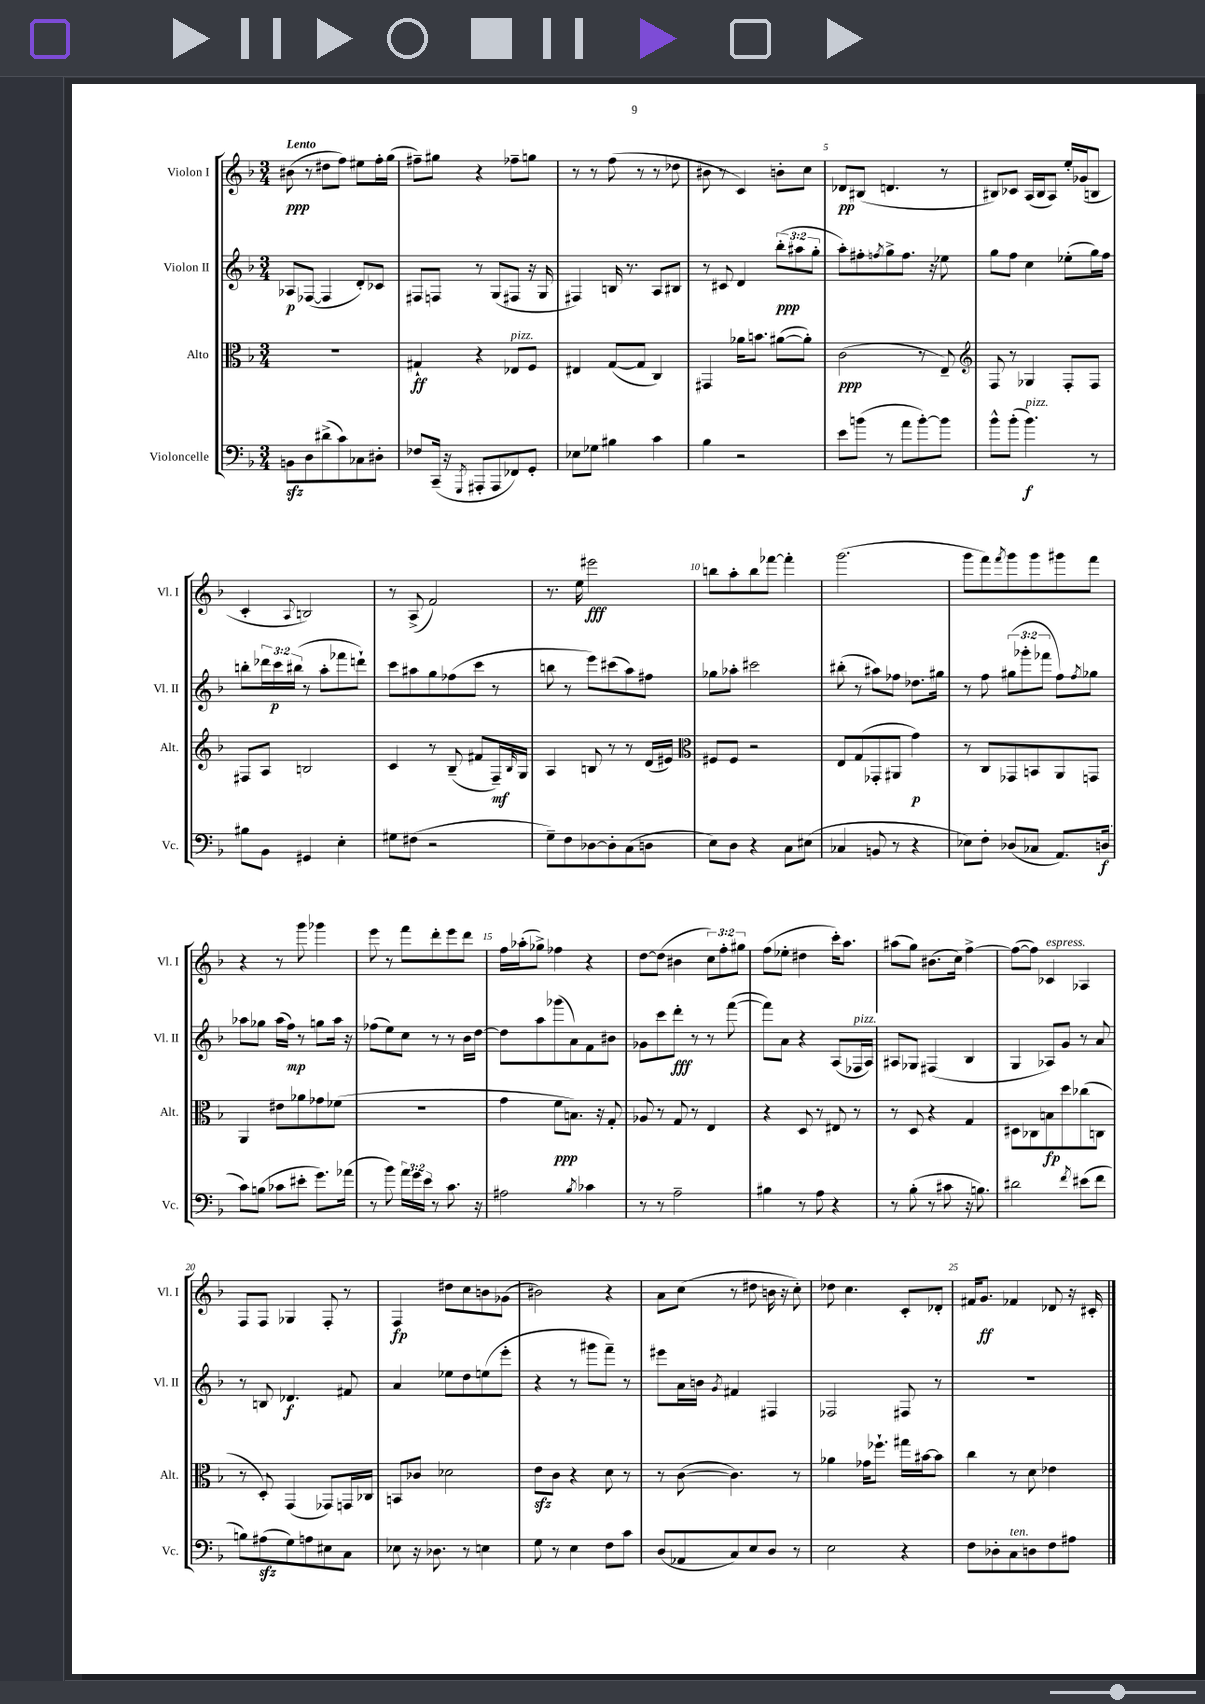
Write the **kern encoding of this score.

**kern	**kern	**kern	**kern
*staff4	*staff3	*staff2	*staff1
*clefF4	*clefC3	*clefG2	*clefG2
*k[b-]	*k[b-]	*k[b-]	*k[b-]
*M3/4	*M3/4	*M3/4	*M3/4
8BB	2.r	8A-	(8b#
8D	.	([8F-	8r
(8d#^	.	4F-]	8dd#
8c)	.	.	8ff)
8C-	.	8d')	8ee#
8D#'	.	8c-	16ff'
.	.	.	(16gg
=	=	=	=
8F-	4G#`	8F#	8ff#~)
(16CC~	.	8F	8gg#
16r	.	.	.
8qGGG	.	.	.
8AAA#'	4r	8r	4r
8AAA#	.	(8G	.
8FF-)	8E-	8F#	8ff-~
8GG'	8F	16r	8gg
.	.	16G	.
=	=	=	=
8E-	4E#	4F#)	8r
8G-	.	.	8r
4B#	([8G	16B	(8ff
.	.	8.r	.
.	8G]	.	8r
4c	4C)	8A	8r
.	.	8B#	8dd-
=	=	=	=
4B-	4GG#	8r	8b#
.	.	8c#	8r
2r	16a-	4d	4c)
.	8.b	.	.
.	([8a#	(12bb-'	8b'
.	.	12aa#	.
.	8a#'])	.	8cc
.	.	12gg'	.
=	=	=	=
8e	(2c	8aa')	8d-
(8b	.	8ff#'	(8B#
.	.	8qff	.
8r	.	8gg^	4.d
8a	.	8.ff	.
[8b')	8r	.	.
.	.	16r	.
8b]	8E~)	8ee-	8r
=	=	=	=
*	*clefG2	*	*
8b-^^	8F	8gg	8B#)
(8b-'	8r	8ff	8c-
4.b-)	4G-	4cc	(16A
.	.	.	16B#
.	.	.	8A)
.	8F'	(8ee-'	16ee'
.	.	.	(16g-
8r	8F	16gg)	8B
.	.	16ff	.
=	=	=	=
8B#	8F#	8bb'	4c'
8BB-	8A	24ddd-	.
.	.	24ccc	.
.	.	(24bb#	.
.	.	.	8qqA
4GG#	2B	8r	2B)
.	.	8aa'	.
4E'	.	8fff-	.
.	.	8ddd`)	.
=	=	=	=
8G#	4c	8ccc	8r
(8F#	.	8aa#	(8A^
2r	8r	8gg	2f)
.	(8B-~	(8ff-	.
.	8f#	8ccc	.
.	16F~)	8r	.
.	16qqB-	.	.
.	16G	.	.
=	=	=	=
8G~)	4A	8bb	8.r
8F	.	8r	.
.	.	.	16ee
[8D-	8B	8eee)	2eee#
8D-']	8r	(8ccc#	.
(8C	8r	8aa)	.
8D	(16d	8ff#	.
.	16e#)	.	.
=	=	=	=
*	*clefC3	*	*
8E)	8F#	8gg-	8bb
8D	8F#	8aa-'	8aa'
4r	2r	2ccc#	8bb
.	.	.	[8fff-
8C	.	.	4fff-']
(8E#	.	.	.
=	=	=	=
4C-	8E	(8bb#'	(2.ggg
.	(8G	8r	.
8BB	8GG-'	8aa#)	.
8r	8AA#	8ff-	.
4r	4g)	8.dd-	.
.	.	16gg#	.
=	=	=	=
8E-)	8r	8r	8ggg
8F'	8C	8ff	8fff)
.	.	.	8qfff
(8D-	8GG-	(12gg#	8ggg
.	.	12ggg-'	.
8C-	8BB	.	8ggg
.	.	12fff-	.
8.AA)	8AA	8ff)	8ggg#
.	.	8qff	.
.	8GG	8gg-	8fff
(16D	.	.	.
=	=	=	=
8c)	4AA	8aa-	4r
(8B	.	8gg-	.
8c-	8e#	(16aa-	8r
.	.	16ff)	.
8e#'	8a-	8r	8ggg
8.g)	8g-	8gg	4ggg-
.	(8f-	16aa-	.
(16a-	.	16r	.
=	=	=	=
8r	2.r	(8ff-	8eee
8b-)	.	8ee)	8r
24a	.	8cc	8fff
24g	.	.	.
24e	.	.	.
8r	.	8r	8ddd'
8.c	.	8r	8eee
.	.	16b-	8ddd
16r	.	[16dd	.
=	=	=	=
2A#	4g	8dd]	16ff
.	.	.	(16aa-'
.	.	8aa	8gg-^)
.	8f	(8ggg-	4ff-
.	8.B)	8a)	.
8qB-	.	.	.
4c-	.	8f	4r
.	16r	.	.
.	8G'	8b#	.
=	=	=	=
8r	8A-	8g-	[8dd
8r	8r	8ccc	(8dd]
2A~	8G	8ddd'	4b#
.	8r	8r	.
.	4E	8r	12cc)
.	.	.	12ff'
.	.	([8fff	.
.	.	.	12gg#
=	=	=	=
4B#	4r	8fff])	(8ff
.	.	8a	8ee-'
8r	8D	4r	4dd#
8A	8r	.	.
4r	8E#	(8A	16ccc')
.	.	.	8.aa
.	8r	16F-	.
.	.	16A)	.
=	=	=	=
8r	8r	8A#	(8aa#
(8B-'	8D	8G-	8gg)
8r	4r	(4F#	(8.b#
8c#	.	.	.
.	.	.	16cc)
16r	4G	4B-	[4ff^
8.B)	.	.	.
=	=	=	=
2d#	8D#	4G	(8ff_
.	8C-	.	8ff])
.	8B	8A-)	4c-
.	8dd	8g	.
8qf	.	.	.
(8e#	(8cc-	8r	4A-
8f	8C	8a	.
=	=	=	=
8B)	8r	8r	8F
(8A#	8D')	8B	8F
8G)	(4GG	4.d-	4G-
8A	.	.	.
8E#	8GG-)	.	8F'
8C	16GG	8f#	8r
.	16C-	.	.
=	=	=	=
8E-	8BB	4a	4F
16r	8c-	.	.
8.D-	.	.	.
.	2d-	8ee-	8dd#
8r	.	8dd	8cc
4E	.	(8ee	8b
.	.	8eee'	(8g-
=	=	=	=
8G	8e	4r	2b#)
8r	8c	.	.
4E	4r	8r	.
.	.	8ggg#	.
8F	8d	8fff~)	4r
8c	8r	8r	.
=	=	=	=
(8D	8r	8eee#	8a
8AA-	([8c	16a	(8cc
.	.	16b	.
.	.	8qg	.
8C)	4.c])	4f#	8r
8E	.	.	8dd#
8D	.	4F#	16b
.	.	.	16r
8r	8r	.	8cc')
=	=	=	=
2E	4a-	2F-	8dd-
.	.	.	4.cc
.	16g-	.	.
.	8.ff-`	.	.
4r	16gg#	8F#	8c'
.	[16b#	.	.
.	8b#]	8r	8d-'
=	=	=	=
8F	4cc	2.r	16f#
.	.	.	8.g
8D-'	.	.	.
8C	8r	.	4f-
8D	8d	.	.
8F	4e-	.	8d-
8A#	.	.	16r
.	.	.	16c#'
==	==	==	==
*-	*-	*-	*-
